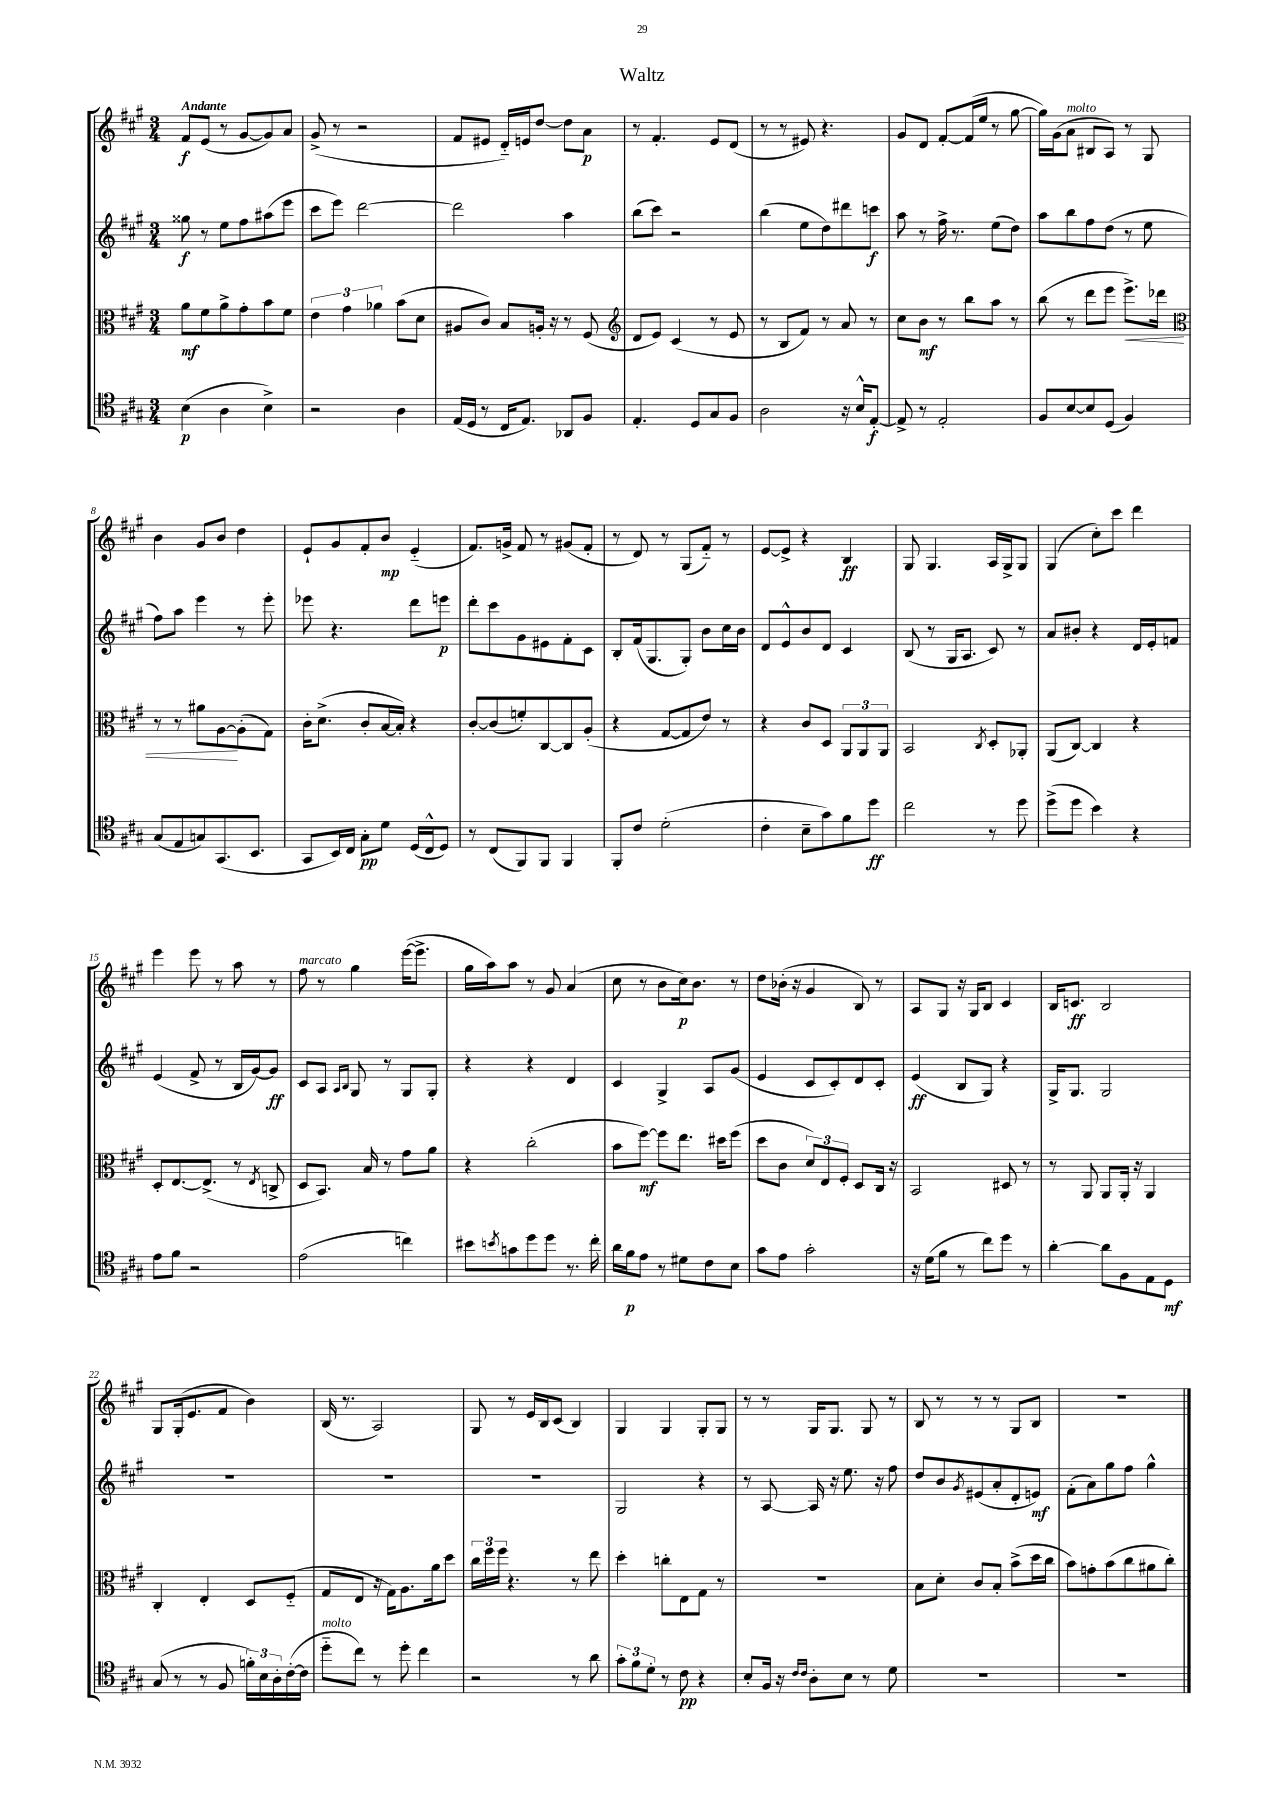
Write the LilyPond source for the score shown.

\header { title = "Waltz" }
<<
\new StaffGroup <<
\new Staff = "s0" {
    \clef treble \key a \major \numericTimeSignature \time 3/4 \tempo "Andante"
    fis'8\f e'8( r8 gis'8~ gis'8) a'8 |
    gis'8->( r8 r2 |
    fis'8 eis'8 d'16-_) e'16 d''8~ d''8 a'8\p |
    r8 fis'4.-. e'8 d'8( |
    r8 r8 eis'8) r4. |
    gis'8 d'8 fis'8~-. fis'16( e''16 r8 gis''8~ |
    gis''16) gis'16( a'8^\markup { \italic "molto" } bis8 a8) r8 gis8 |
    b'4 gis'8 b'8 d''4 |
    e'8-! gis'8 fis'8-. b'8\mp e'4-_( |
    fis'8.) g'16-> fis'8 r8 gis'8( fis'8-. |
    r8 d'8) r8 gis8( fis'8-_) r8 |
    e'8~ e'8-> r4 b4\ff |
    gis8 gis4. a16 gis16-> gis8 |
    gis4( cis''8-.) cis'''8 d'''4 |
    e'''4 e'''8 r8 a''8 r8 |
    fis''8^\markup { \italic "marcato" } r8 gis''4 e'''16~( e'''8.-> |
    gis''16 a''16) a''8 r8 gis'8 a'4( |
    cis''8 r8 b'8 cis''16\p) b'8. r8 |
    d''8 bes'16-.( r16 gis'4 b8) r8 |
    a8 gis8 r16 gis16 b8 cis'4 |
    b16 c'8.\ff b2 |
    gis8 gis16-.( e'8. fis'8 b'4) |
    b16( r8. a2) |
    gis8 r8 e'16 b16 cis'8( b4) |
    gis4 gis4 gis8-. gis8 |
    r8 r8 gis16 gis8. gis8 r8 |
    b8 r8 r8 r8 gis8 b8 |
    R2. \bar "|." |
}
\new Staff = "s1" {
    \clef treble \key a \major \numericTimeSignature \time 3/4
    gisis''8\f r8 e''8 fis''8 ais''8( e'''8 |
    cis'''8 e'''8) d'''2~ |
    d'''2 a''4 |
    b''8( cis'''8) r2 |
    b''4( e''8 d''8) dis'''8 c'''8\f |
    a''8 r8 fis''16-> r8. e''8( d''8) |
    a''8 b''8 fis''8 d''8( r8 e''8 |
    fis''8) a''8 e'''4 r8 e'''8-. |
    ees'''8 r4. d'''8 e'''8\p |
    d'''8-. cis'''8 gis'8 eis'8 fis'8-. cis'8 |
    b8-. fis'16( gis8. gis8-.) b'8 cis''16 b'16 |
    d'8 e'8-^ b'8 d'8 cis'4 |
    b8( r8 gis16 a8. cis'8) r8 |
    a'8 bis'8-. r4 d'16 e'16-. f'8 |
    e'4( fis'8-> r8 b16 gis'16~) gis'8\ff |
    cis'8 a8 \grace { a16 b16 } gis8 r8 gis8 gis8-. |
    r4 r4 d'4 |
    cis'4 gis4-> a8 gis'8( |
    e'4 cis'8 cis'8-.) d'8 cis'8-. |
    e'4\ff( b8 gis8) r4 |
    gis16-> gis8. gis2 |
    R2. |
    R2. |
    R2. |
    gis2 r4 |
    r8 a8~ a16 r16 e''8. r16 fis''8 |
    d''8 b'8 \acciaccatura { gis'8 } eis'8( a'8-. d'8-. e'8\mf) |
    fis'8-.( a'8) gis''8 fis''8 gis''4-^ \bar "|." |
}
\new Staff = "s2" {
    \clef alto \key a \major \numericTimeSignature \time 3/4
    a'8\mf fis'8 a'8-> gis'8-. b'8 fis'8 |
    \tuplet 3/2 { e'4 gis'4 aes'4 } b'8( d'8 |
    ais8 cis'8) b8 a16-. r16 r8 fis8( |
    \clef treble d'8 e'8) cis'4( r8 e'8 |
    r8 b8 fis'8) r8 a'8 r8 |
    cis''8 b'8\mf r8 b''8 a''8 r8 |
    b''8( r8 d'''8 e'''8 e'''8.->\<) des'''16 |
    \clef alto r8 r8 ais'8 a8~\! a8-.( gis8) |
    cis'16-. d'8.->( cis'8-. b16~ b16-.) r4 |
    cis'8~-. cis'8( f'8-.) cis8~ cis8 a8-.( |
    r4 gis8~ gis8 e'8) r8 |
    r4 cis'8 d8 \tuplet 3/2 { a,8 a,8 a,8 } |
    b,2 \acciaccatura { cis8 } d8-. aes,8-. |
    a,8( cis8~) cis4 r4 |
    d8-. e8.~ e8.->( r8 \acciaccatura { e8 } c8-> |
    d8 b,8.) b16 r8 gis'8 a'8 |
    r4 cis''2-.( |
    b'8 fis''8~\mf) fis''8 e''8. dis''16 fis''8( |
    d''8 cis'8 \tuplet 3/2 { d'8) e8 fis8-. } d8 cis16 r16 |
    b,2 dis8 r8 |
    r8 a,8 a,8 a,16-. r16 a,4 |
    cis4-. e4-. d8 fis8-_( |
    gis8 e8 r16 gis16) a8. a'16 d''8 |
    \tuplet 3/2 { cis''16 fis''16 fis''16 } r4. r8 e''8 |
    d''4-. c''8-. e8 gis8 r8 |
    R2. |
    b8 d'8-. cis'8 b8-. b'8->( d''16 cis''16 |
    b'8) g'8-. b'8( cis''8 ais'8 cis''8-.) \bar "|." |
}
\new Staff = "s3" {
    \clef tenor \key a \major \numericTimeSignature \time 3/4
    b4\p( a4 b4->) |
    r2 a4 |
    e16( d16 r8 cis16 e8.) aes,8 fis8 |
    e4.-. d8 gis8 fis8 |
    a2 r16 b16-^ e8~-.\f |
    e8-> r8 e2-. |
    fis8 b8~ b8 d8( fis4) |
    gis8( e8 g8) gis,8.( b,8. |
    gis,8 b,16) cis16 gis8-.\pp d'8 d16( cis16-^ d8) |
    r8 cis8( fis,8) fis,8 fis,4 |
    fis,8-. cis'8 d'2-.( |
    cis'4-. b8-- gis'8) fis'8 d''8\ff |
    cis''2 r8 d''8 |
    d''8->( d''8 b'4) r4 |
    e'8 fis'8 r2 |
    e'2( c''4) |
    bis'8 \acciaccatura { b'8 } g'8 d''8 d''8 r8. cis''16-. |
    a'16 fis'16\p e'8 r8 dis'8 cis'8 b8 |
    gis'8 e'8 gis'2-. |
    r16 d'16( fis'8 r8 cis''8) d''8 r8 |
    a'4~-. a'8 fis8 e8 d8\mf |
    gis8( r8 r8 fis8 \tuplet 3/2 { f'16-.) b16 a16-. } cis'16~-.( cis'16 |
    d''8-_^\markup { \italic "molto" } cis''8) r8 d''8-. cis''4 |
    r2 r8 a'8 |
    \tuplet 3/2 { gis'8-. fis'8 d'8-. } r8 cis'8\pp r4 |
    b8-. fis16 r16 \grace { cis'16 cis'16 } a8-. b8 r8 d'8 |
    R2. |
    R2. \bar "|." |
}
>>
>>
